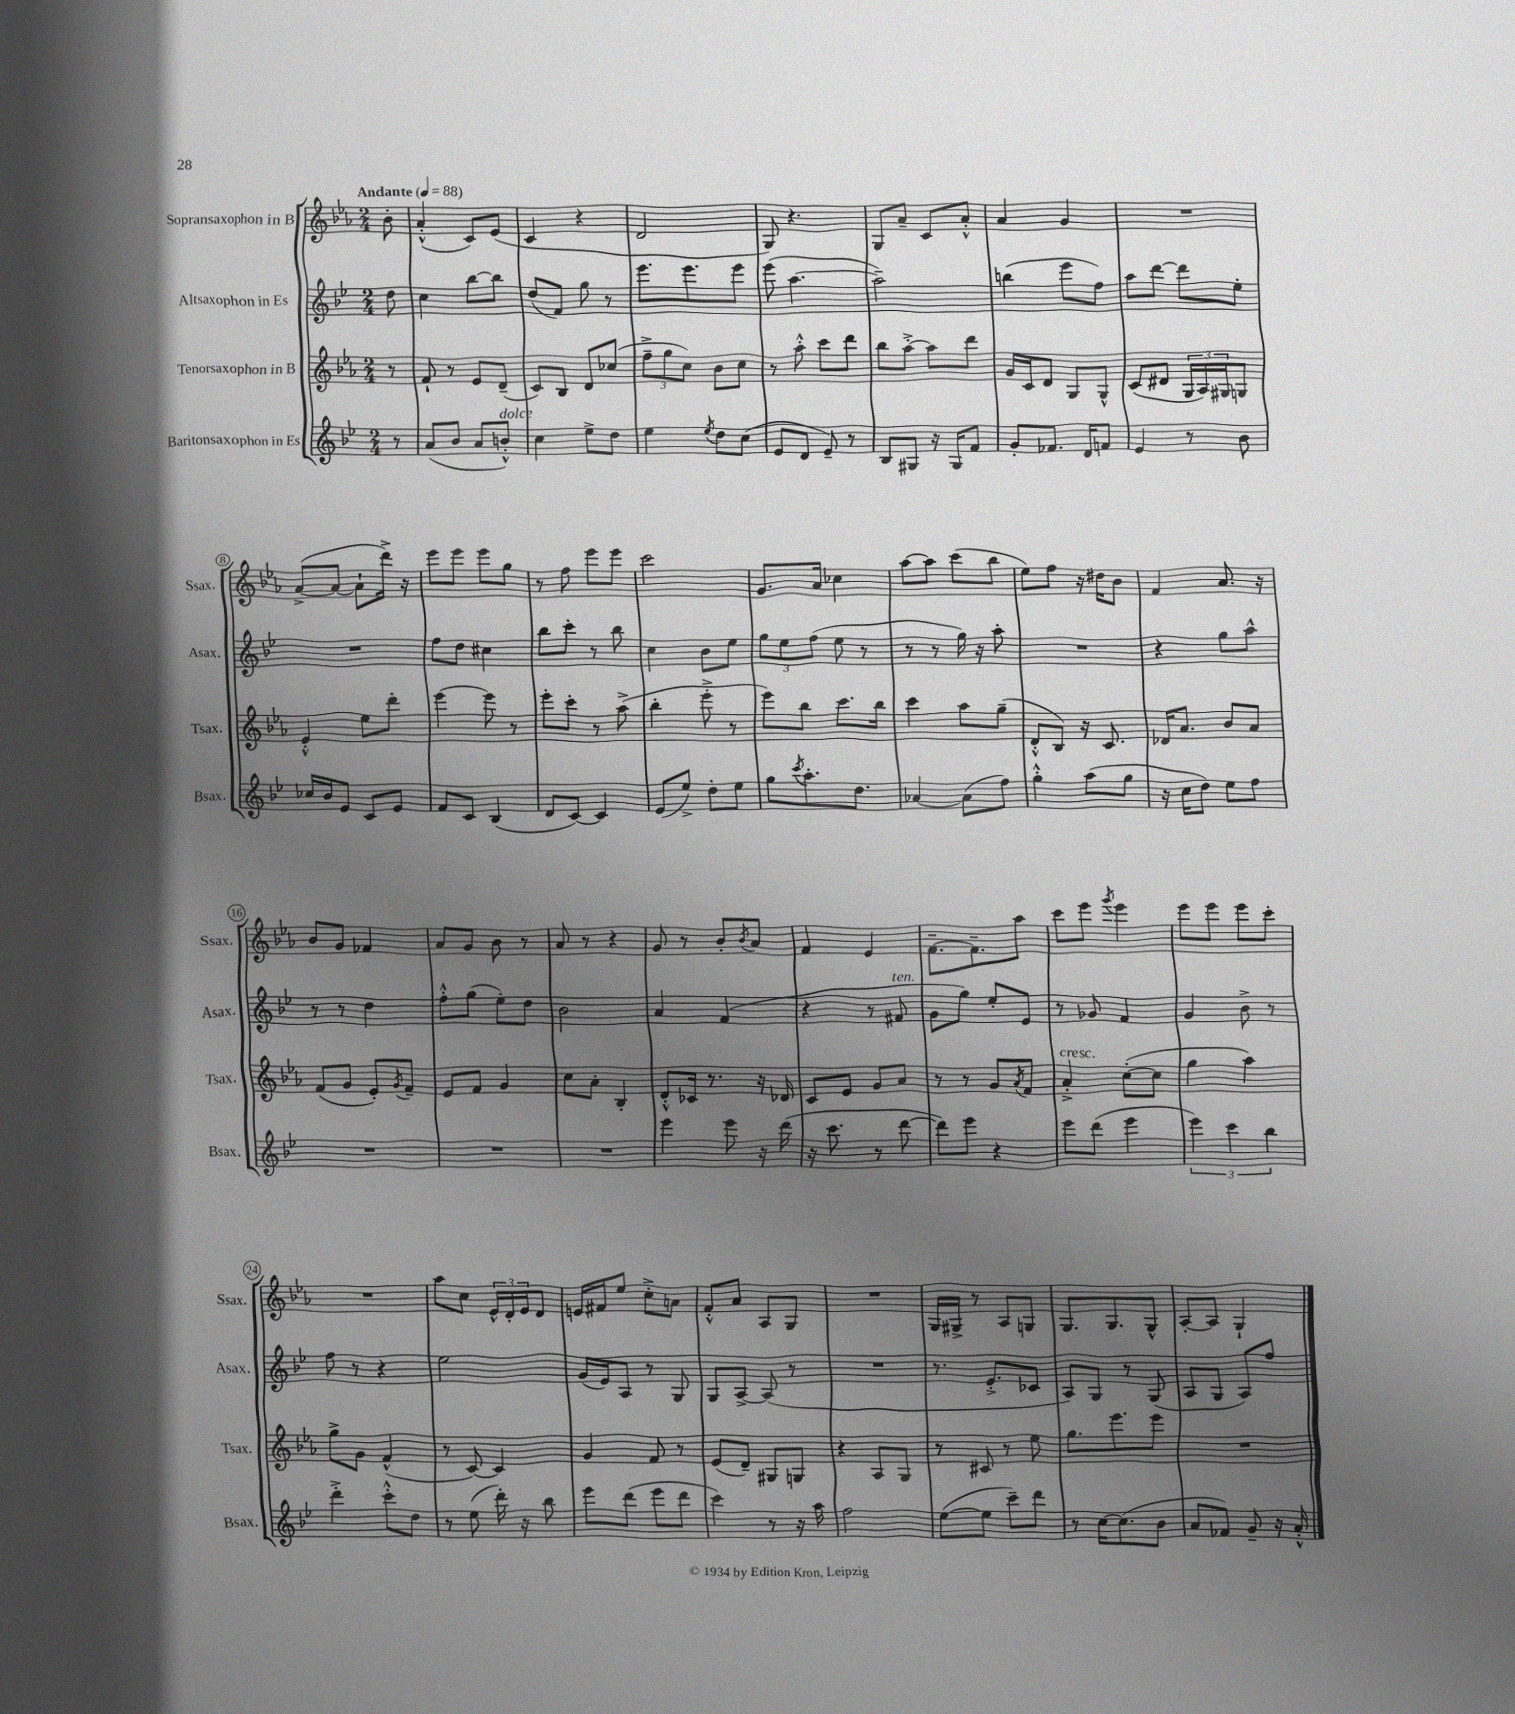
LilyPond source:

<<
\new StaffGroup <<
\new Staff = "s0" \with { instrumentName = "Sopransaxophon in B" shortInstrumentName = "Ssax." } {
    \clef treble \key ees \major \numericTimeSignature \time 2/4 \partial 8 \tempo "Andante" 4 = 88
    bes'8-. |
    aes'4-.-^( c'8) ees'8( |
    c'4 r4 |
    d'2 |
    g8) r4. |
    g8 aes'8-- c'8 aes'8-.-^ |
    aes'4 g'4 |
    R2 |
    aes'8~->( aes'8~ aes'8-! d'''16->) r16 |
    ees'''8 ees'''8 ees'''8 g''8 |
    r8 f''8 ees'''8 ees'''8 |
    c'''2 |
    g'8. aes'16 ces''4 |
    aes''8~ aes''8 c'''8( bes''8 |
    ees''8) f''8 r16 dis''16 bes'8 |
    f'4 aes'8. r16 |
    bes'8 g'8 fes'4 |
    aes'8 g'8 bes'8 r8 |
    aes'8 r8 r4 |
    g'8 r8 bes'8-. \acciaccatura { bes'8 } aes'8 |
    f'4 ees'4 |
    f'8.~-- f'8.-- aes''8 |
    c'''8 ees'''8 \acciaccatura { g'''8 } ees'''4 |
    ees'''8 ees'''8 ees'''8 c'''8-. |
    R2 |
    aes''8 c''8 \tuplet 3/2 { ees'16-^ d'16-. ees'16 } d'8 |
    e'16 fis'16 ees''8 c''8-.-> a'8 |
    f'8-.-^ aes'8 aes8 g8 |
    R2 |
    g16 gis16-> r8 aes8 g8 |
    g8. g8. g8-^ |
    aes8~-. aes8 g4-! \bar "|." |
}
\new Staff = "s1" \with { instrumentName = "Altsaxophon in Es" shortInstrumentName = "Asax." } {
    \clef treble \key bes \major \numericTimeSignature \time 2/4 \partial 8
    d''8 |
    c''4 bes''8~ bes''8 |
    d''8( f'8) g''8 r8 |
    ees'''8. ees'''8. ees'''8 |
    ees'''8( a''4.~ |
    a''2--) |
    b''4( ees'''8 f''8) |
    a''8 d'''8~ d'''8 ees''8-. |
    R2 |
    f''8 d''8 cis''4 |
    bes''8 c'''8-. r8 bes''8 |
    c''4 bes'8 ees''8 |
    \tuplet 3/2 { g''8 ees''8 f''8( } ees''8 r8 |
    r8 r8 g''16) r16 a''8-. |
    R2 |
    r4 g''8 a''8-^ |
    r8 r8 d''4 |
    f''8-.-^ g''8( ees''8-.) d''8 |
    bes'2 |
    a'4 f'4( |
    r4 r8 fis'8^\markup { \italic "ten." } |
    g'8 g''8) ees''8-. ees'8 |
    r8 ges'8 f'4 |
    g'4 bes'8-> r8 |
    f''8 r8 r4 |
    ees''2 |
    g'16( ees'16) a8 r8 g8 |
    g8 a8~-> a8( r8 |
    R2 |
    r8. ees'8.-.-> ces'8 |
    a8) g8 r8 g8( |
    a8 g8 a8) f''8 \bar "|." |
}
\new Staff = "s2" \with { instrumentName = "Tenorsaxophon in B" shortInstrumentName = "Tsax." } {
    \clef treble \key ees \major \numericTimeSignature \time 2/4 \partial 8
    r8 |
    f'8-! r8 ees'8 d'8--( |
    c'8) bes8 d'8 ces''8( |
    \tuplet 3/2 { f''8---> g''8 c''8) } bes'8 c''8 |
    r8 aes''8-.-^ c'''8 d'''8 |
    bes''8 aes''8~-.-> aes''8 d'''8 |
    g'16 c'16 d'8 g8 g8-^ |
    c'8( dis'8 \tuplet 3/2 { g16 aes16) gis16 } g8 |
    ees'4-.-^ ees''8 d'''8-. |
    ees'''4~ ees'''8 r8 |
    ees'''8-. c'''8-. r8 aes''8->( |
    bes''4-. ees'''8-.-> r8 |
    ees'''8) bes''8 c'''8. bes''16 |
    c'''4 aes''8 g''8--( |
    d'8-.-^ bes8) r16 c'8. |
    des'16 aes'8. bes'8 aes'8 |
    f'8( g'8 ees'8-.) \acciaccatura { g'8 } f'8-- |
    ees'8 f'8 g'4 |
    c''8 aes'8-. bes4-. |
    d'8-.-^ ces'16 r8. r16 des'16 |
    c'8 ees'8 g'8 aes'8 |
    r8 r8 g'8 \acciaccatura { aes'8 } f'8 |
    aes'4-.->^\markup { \italic "cresc." } c''8~-.( c''8 |
    g''4 aes''4) |
    g''8-> g'8 f'4-^( |
    r8 c'8~) c'4 |
    g'4 f'8 r8 |
    ees'8( d'8--) gis8 g8 |
    r4 aes8 g8 |
    r8 cis'8 r8 ees''8 |
    g''8. ees'''8. ees'''8 |
    R2 \bar "|." |
}
\new Staff = "s3" \with { instrumentName = "Baritonsaxophon in Es" shortInstrumentName = "Bsax." } {
    \clef treble \key bes \major \numericTimeSignature \time 2/4 \partial 8
    r8 |
    a'8( bes'8 a'8 b'8-.-^^\markup { \italic "dolce" }) |
    c''4 ees''8-> d''8 |
    ees''4 \acciaccatura { ees''8 } d''8 c''8( |
    ees'8 d'8 ees'8--) r8 |
    bes8 gis8 r16 gis16 f'8 |
    g'8-. fes'8. d'16 f'8 |
    ees'4 r8 bes'8 |
    ces''16 bes'16 ees'8 c'8 ees'8 |
    f'8 c'8 bes4( |
    d'8 c'8~) c'4 |
    ees'8( ees''8->) d''8-. ees''8 |
    g''8 \acciaccatura { c'''8 } a''8.-. d''8. |
    aes'4~ aes'8( f''8) |
    g''4-.-^ a''8( g''8 |
    r16 c''16 d''8) ees''8 f''8 |
    R2 |
    R2 |
    R2 |
    ees'''4 ees'''8 r16 d'''16( |
    r16 c'''8. r8 d'''8~ |
    d'''8) ees'''8 r4 |
    ees'''8 d'''8( ees'''4 |
    \tuplet 3/2 { ees'''4) c'''4 bes''4 } |
    d'''4-.-> c'''8-.-^ d''8 |
    r8 ees''8( d'''16-.) r16 bes''8 |
    ees'''8 d'''8( ees'''8 d'''8 |
    c'''4) r8 r16 a''16 |
    f''2 |
    ees''8~( ees''8 c'''8--) d'''8 |
    r8 c''16~ c''8.( bes'8 |
    a'8 fes'8) g'8-- r16 a'16-.-^ \bar "|." |
}
>>
>>
\layout { \context { \Score \override BarNumber.stencil = #(make-stencil-circler 0.1 0.3 ly:text-interface::print) } }
